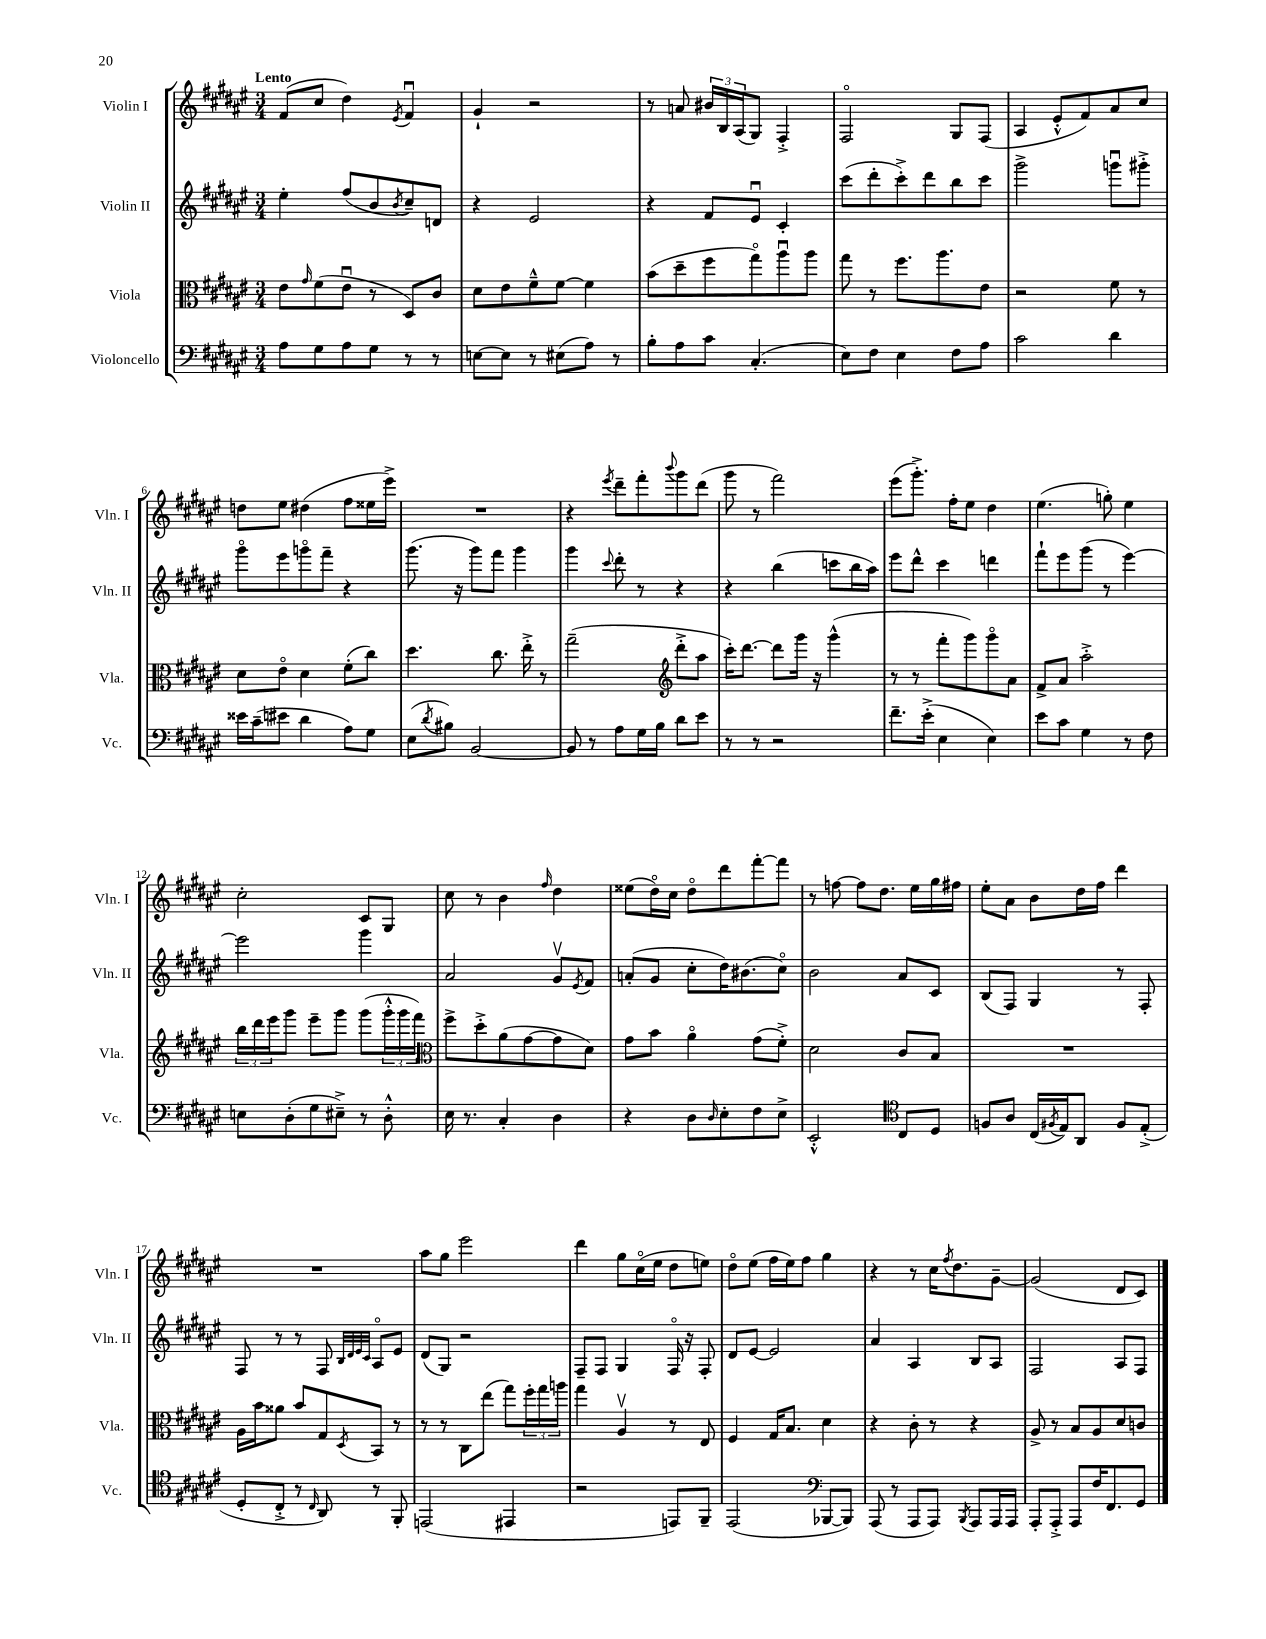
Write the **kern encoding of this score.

**kern	**kern	**kern	**kern
*part4	*part3	*part2	*part1
*staff4	*staff3	*staff2	*staff1
*I"Violoncello	*I"Viola	*I"Violin II	*I"Violin I
*I'Vc.	*I'Vla.	*I'Vln. II	*I'Vln. I
*clefF4	*clefC3	*clefG2	*clefG2
*k[f#c#g#d#a#e#]	*k[f#c#g#d#a#e#]	*k[f#c#g#d#a#e#]	*k[f#c#g#d#a#e#]
*M3/4	*M3/4	*M3/4	*M3/4
=1	=1	=1	=1
!	!	!	!LO:TX:a:B:t=Lento
8A#\L	8e#\L	4ee#'\	(8f#/L
.	16qqg#/	.	.
8G#\	(8f#\	.	8cc#/J
8A#\	8e#u\J	(8ff#/L	4dd#\)
8G#\J	8r	8b/	.
.	.	8qb/	8qe#/
8r	8D#/L)	8cc#~/)	4f#u/
8r	8c#/J	8dn/J	.
=2	=2	=2	=2
[8En\L	8d#\L	4r	4g#`/
8E\J]	8e#\	.	.
8r	8f#~^^\	2e#/	2r
(8E#X\L	[8f#\J	.	.
8A#\J)	4f#\]	.	.
8r	.	.	.
=3	=3	=3	=3
8B'\L	(8b\L	4r	8r
8A#\	8dd#~\	.	8an/
8c#\J	8ff#\	8f#/L	24b#X/LL
.	.	.	24B/
.	.	.	(24A#/J
(4.C#'/	8gg#\)	8e#u/J	8G#/J)
.	8aa#u\	4c#'/	4F#'^/
.	8aa#\J	.	.
=4	=4	=4	=4
8E#\L)	8gg#\	(8ccc#\L	2F#/
8F#\J	8r	8ddd#'\	.
4E#\	8.ff#\L	8ccc#'^\)	.
.	.	8ddd#\	.
.	8.aa#\	.	.
8F#\L	.	8bb\	8G#/L
8A#\J	8e#\J	8ccc#\J	(8F#/J
=5	=5	=5	=5
2c#\	2r	2ggg#^\	4A#/
.	.	.	8e#'^^/L
.	.	.	8f#/)
4d#\	8f#\	8gggnu\L	8a#/
.	8r	8ggg#X'^\J	8cc#/J
!!LO:LB:g=z
=6	=6	=6	=6
16e##X\LL	8d#\L	8ggg#\L	8ddn\L
(16c#~\J	.	.	.
8e#X\J	8e#\J	8eee#\	8ee#\J
4d#\	4d#\	8gggn\	(4dd#X\
.	.	8fff#~\J	.
8A#\L)	(8f#'\L	4r	8ff#\L
8G#\J	8cc#\J)	.	16ee##X\L
.	.	.	16eee#^\JJ)
=7	=7	=7	=7
(8E#\L	4.dd#\	(8.ggg#\	2.r
8qd#/	.	.	.
8B#X\J)	.	.	.
.	.	16r	.
[2BB/	.	8ggg#\L)	.
.	8.cc#\	8fff#\J	.
.	.	4ggg#\	.
.	16ee#'^\	.	.
.	8r	.	.
=8	=8	=8	=8
8BB/]	(2gg#~\	4ggg#\	4r
8r	.	.	.
.	.	8qqccc#/	8qeee#/
8A#\L	.	8ddd#'\	8ddd#~\L
16G#\L	.	8r	8fff#'\
16B\JJ	.	.	.
*	*clefG2	*	*
.	.	.	8qqbbb/
8d#\L	8ddd#'^\L	4r	8ggg#\
8e#\J	8aa#\J	.	(8ddd#\J
=9	=9	=9	=9
8r	16ccc#'\KL)	4r	8ggg#\
.	[8.ddd#\J	.	.
8r	.	.	8r
2r	8ddd#\L]	(4bb\	2fff#\)
.	16ggg#\Jk	.	.
.	16r	.	.
.	(4ggg#^^\	8cccn\L	.
.	.	16bb\L	.
.	.	16aa#\JJ)	.
=10	=10	=10	=10
8.f#~\L	8r	8eee#\L	(8eee#\L
.	8r	8ddd#^^\J	8.ggg#'^\J)
(16e#'^\Jk	.	.	.
4E#\	8fff#'\L	4ccc#\	.
.	.	.	16ff#'\KL
.	8ggg#\)	.	8ee#\J
4E#\)	8ggg#\	4dddn\	4dd#\
.	8a#\J	.	.
=11	=11	=11	=11
8e#\L	8f#^/L	8fff#`\L	(4.ee#\
8c#\J	8a#/J	8eee#\	.
4G#\	2aa#'^\	(8ggg#\J	.
.	.	8r	8ggn'\)
8r	.	[4eee#\)	4ee#\
8F#\	.	.	.
!!LO:LB:g=z
=12	=12	=12	=12
8En\L	24bb\LL	2eee#\]	2cc#'\
.	24ddd#\	.	.
.	24eee#\J	.	.
(8D#'\	8ggg#\J	.	.
8G#\	8eee#~\L	.	.
8E#X~^\J)	8ggg#\J	.	.
8r	(8ggg#\L	4ggg#\	8c#/L
8D#'^^\	24ggg#'^^\L	.	8G#/J
.	24ggg#\	.	.
.	24fff#\JJ)	.	.
=13	=13	=13	=13
*	*clefC3	*	*
16E#\	8ff#^\L	2a#/	8cc#\
8.r	.	.	.
.	8dd#'^\	.	8r
4C#'/	(8a#\	.	4b\
.	[8g#\	.	.
.	.	.	16qqff#/
4D#\	8g#\]	8g#v/L	4dd#\
.	.	8qe#/	.
.	8d#\J)	8f#/J	.
=14	=14	=14	=14
4r	8g#\L	(8an'/L	(8ee##X\L
.	8b\J	8g#/J	16dd#\L)
.	.	.	16cc#\JJ
8D#\L	4a#\	8cc#'\L	8dd#\L
16qqD#/	.	.	.
8E#'\	.	16dd#\K)	8ddd#\
.	.	(8.b#X\	.
8F#\	(8g#\L	.	[8fff#'\
8E#^\J	8f#'^\J)	8cc#\J)	8fff#\J]
=15	=15	=15	=15
2EE#'^^/	2d#\	2b\	8r
.	.	.	[8ffn\
.	.	.	8ff\L]
.	.	.	8.dd#\J
*clefC4	*	*	*
8C#/L	8c#/L	8a#/L	.
.	.	.	16ee#\LL
8D#/J	8B/J	8c#/J	16gg#\
.	.	.	16ff#X\JJ
=16	=16	=16	=16
8Fn/L	2.r	(8B/L	8ee#'\L
8A#/J	.	8F#/J)	8a#\J
(16C#/LL	.	4G#/	8b\L
8qF#X/	.	.	.
16E#/J)	.	.	.
8AA#/J	.	.	16dd#\L
.	.	.	16ff#\JJ
8F#/L	.	8r	4ddd#\
(8E#'^/J	.	8F#'/	.
!!LO:LB:g=z
=17	=17	=17	=17
8D#'/L	16A#\LL	8F#/	2.r
.	16b\J	.	.
8C#'^/J	8a##X\J	8r	.
8r	8b/L	8r	.
16qqC#/	.	.	.
8AA#/)	8G#/	8F#/	.
.	.	32qqB/LLL	.
.	.	32qqd#/	.
.	.	32qqe#/	.
.	8qD#/	32qqc#/JJJ	.
8r	8BB/J	8A#/L	.
8FF#'/	8r	8e#/J	.
=18	=18	=18	=18
(2EEn/	8r	(8d#/L	8aa#\L
.	8r	8G#/J)	8gg#\J
.	8C#\L	2r	2eee#\
.	(8ee#\J	.	.
4EE#X/	8gg#\L)	.	.
.	24ff#'\L	.	.
.	24gg#\	.	.
.	24aan\JJ	.	.
=19	=19	=19	=19
2r	4gg#\	8F#~/L	4ddd#\
.	.	8F#/J	.
.	4A#v/	4G#/	8gg#\L
.	.	.	(16cc#\L
.	.	.	16ee#\JJ
8EEn/L)	8r	16F#/	8dd#\L
.	.	16r	.
8FF#~/J	8E#/	8F#'/	8een\J)
=20	=20	=20	=20
(2EE#/	4F#/	8d#/L	8dd#\L
.	.	[8e#/J	(8ee#\J
.	16G#/KL	2e#/]	16ff#\LL
.	8.B/J	.	16ee#\J)
.	.	.	8ff#\J
*clefF4	*	*	*
[8BBB-X/L	4d#\	.	4gg#\
8BBB-/J])	.	.	.
=21	=21	=21	=21
(8AAA#/	4r	4a#/	4r
8r	.	.	.
8AAA#/L	8c#'\	4A#/	8r
8AAA#/J)	8r	.	16cc#\KL
.	.	.	8qff#/
.	.	.	8.dd#\
8qBBB/	.	.	.
8AAA#/L	4r	8B/L	.
16AAA#/L	.	8A#/J	[8g#~\J
16AAA#/JJ	.	.	.
=22	=22	=22	=22
8AAA#'/L	8A#^/	2F#/	(2g#/]
8AAA#'^/J	8r	.	.
8AAA#/L	8B/L	.	.
16F#/K	8A#/	.	.
8.FF#/	.	.	.
.	8d#/	8A#/L	8d#/L
8GG#/J	8cn/J	8F#/J	8c#/J)
==	==	==	==
*-	*-	*-	*-
